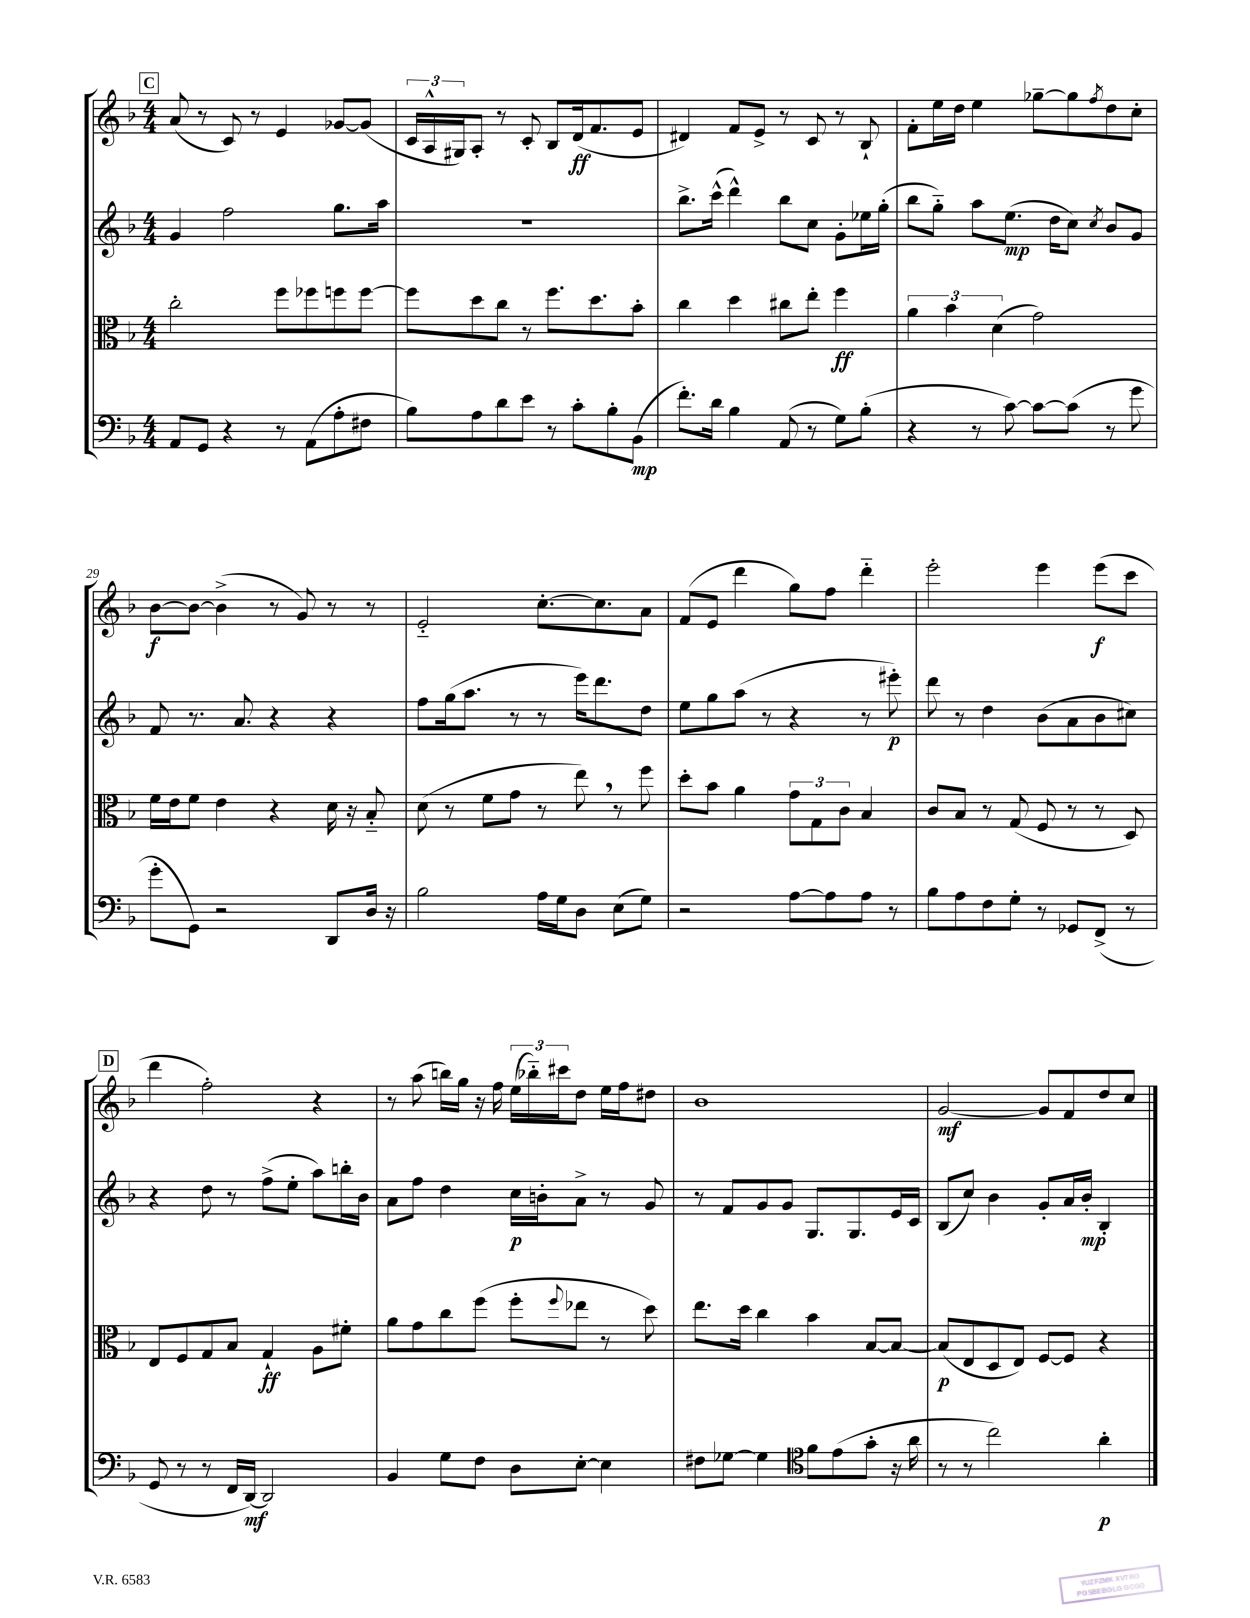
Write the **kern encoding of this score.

**kern	**kern	**kern	**kern
*staff4	*staff3	*staff2	*staff1
*clefF4	*clefC3	*clefG2	*clefG2
*k[b-]	*k[b-]	*k[b-]	*k[b-]
*M4/4	*M4/4	*M4/4	*M4/4
8AA	2cc'	4g	(8a
8GG	.	.	8r
4r	.	2ff	8c)
.	.	.	8r
8r	8ff	.	4e
(8AA	8ff-	.	.
8A'	8ff	8.gg	[8g-
8F#	[8ff	.	(8g-]
.	.	16aa	.
=	=	=	=
8B-)	8ff]	1r	24c
.	.	.	24A^^
.	.	.	24G#)
8A	8dd	.	8A'
8d	8cc	.	8r
8e	8r	.	8c'
8r	8.ff	.	8B-
8c'	.	.	(16d
.	8.dd	.	8.f
8B-'	.	.	.
(8BB-	8b-'	.	8e
=	=	=	=
8.f')	4cc	8.bb-^	4d#)
16d	.	(16ccc^^	.
4B-	4dd	4ddd^^)	8f
.	.	.	8e^
(8AA	8cc#	8bb-	8r
8r	8ee'	8cc	8c
8G)	4ff	8g'	8r
(8B-'	.	16ee-	8B-`
.	.	(16gg'	.
=	=	=	=
4r	6a	8bb-	8f'
.	.	8gg'~)	16ee
.	6b-	.	.
.	.	.	16dd
8r	.	8aa	4ee
.	(6d	.	.
[8c)	.	(8.ee	.
8c_	2g)	.	[8gg-~
.	.	16dd	.
(8c]	.	8cc)	8gg-]
.	.	8qcc	8qff
8r	.	8b-	8dd
8g	.	8g	8cc'
=	=	=	=
8g'	16f	8f	[8b-
.	16e	.	.
8GG)	8f	8.r	8b-_
2r	4e	.	(4b-^]
.	.	8.a	.
.	4r	4r	8r
.	.	.	8g)
8DD	16d	4r	8r
.	16r	.	.
16D	8B-'~	.	8r
16r	.	.	.
=	=	=	=
2B-	(8d	8ff	2e'~
.	8r	(16gg	.
.	.	8.aa	.
.	8f	.	.
.	8g	8r	.
16A	8r	8r	[8.cc'
16G	.	.	.
8D	8ee)	16eee)	.
.	.	8.ddd	8.cc]
(8E	8r	.	.
8G)	8ff	8dd	8a
=	=	=	=
2r	8dd'	8ee	(8f
.	8b-	8gg	8e
.	4a	(8aa	4ddd
.	.	8r	.
[8A	12g	4r	8gg)
.	12G	.	.
8A]	.	.	8ff
.	12c	.	.
8A	4B-	8r	4ddd'~
8r	.	8eee#')	.
=	=	=	=
8B-	8c	8ddd	2eee'
8A	8B-	8r	.
8F	8r	4dd	.
8G'	(8G	.	.
8r	8F	(8b-	4eee
8GG-	8r	8a	.
(8FF^	8r	8b-	(8eee
8r	8D)	8cc#)	8ccc
=	=	=	=
8GG	8E	4r	4ddd
8r	8F	.	.
8r	8G	8dd	2ff')
16FF	8B-	8r	.
[16DD)	.	.	.
2DD]	4G`	(8ff^	.
.	.	8ee'	.
.	8A	8aa)	4r
.	8f#'	16bb'	.
.	.	16b-	.
=	=	=	=
4BB-	8a	8a	8r
.	8g	8ff	(8aa
8G	8cc	4dd	16bb)
.	.	.	16gg
8F	(8ff	.	16r
.	.	.	16ff
8D	8ff'	16cc	(24ee
.	.	.	24bb-'~)
.	.	16b'	.
.	.	.	24ccc#
.	8qqff	.	.
[8E'	8ee-	8a^	8dd
4E]	8r	8r	16ee
.	.	.	16ff
.	8dd)	8g	8dd#
=	=	=	=
8F#	8.ee	8r	1b-
[8G-	.	8f	.
.	16dd	.	.
4G-]	4cc	8g	.
.	.	8g	.
*clefC4	*	*	*
8f	4b-	8.G	.
(8e	.	.	.
.	.	8.G	.
8g'	[8B-	.	.
16r	8B-_	16e	.
16a	.	16c	.
=	=	=	=
8r	(8B-]	(8B-	[2g
8r	8E	8cc)	.
2cc)	8D	4b-	.
.	8E)	.	.
.	[8F	8g'	8g]
.	8F]	16a	8f
.	.	16b-'	.
4a'	4r	4B-'	8dd
.	.	.	8cc
==	==	==	==
*-	*-	*-	*-
